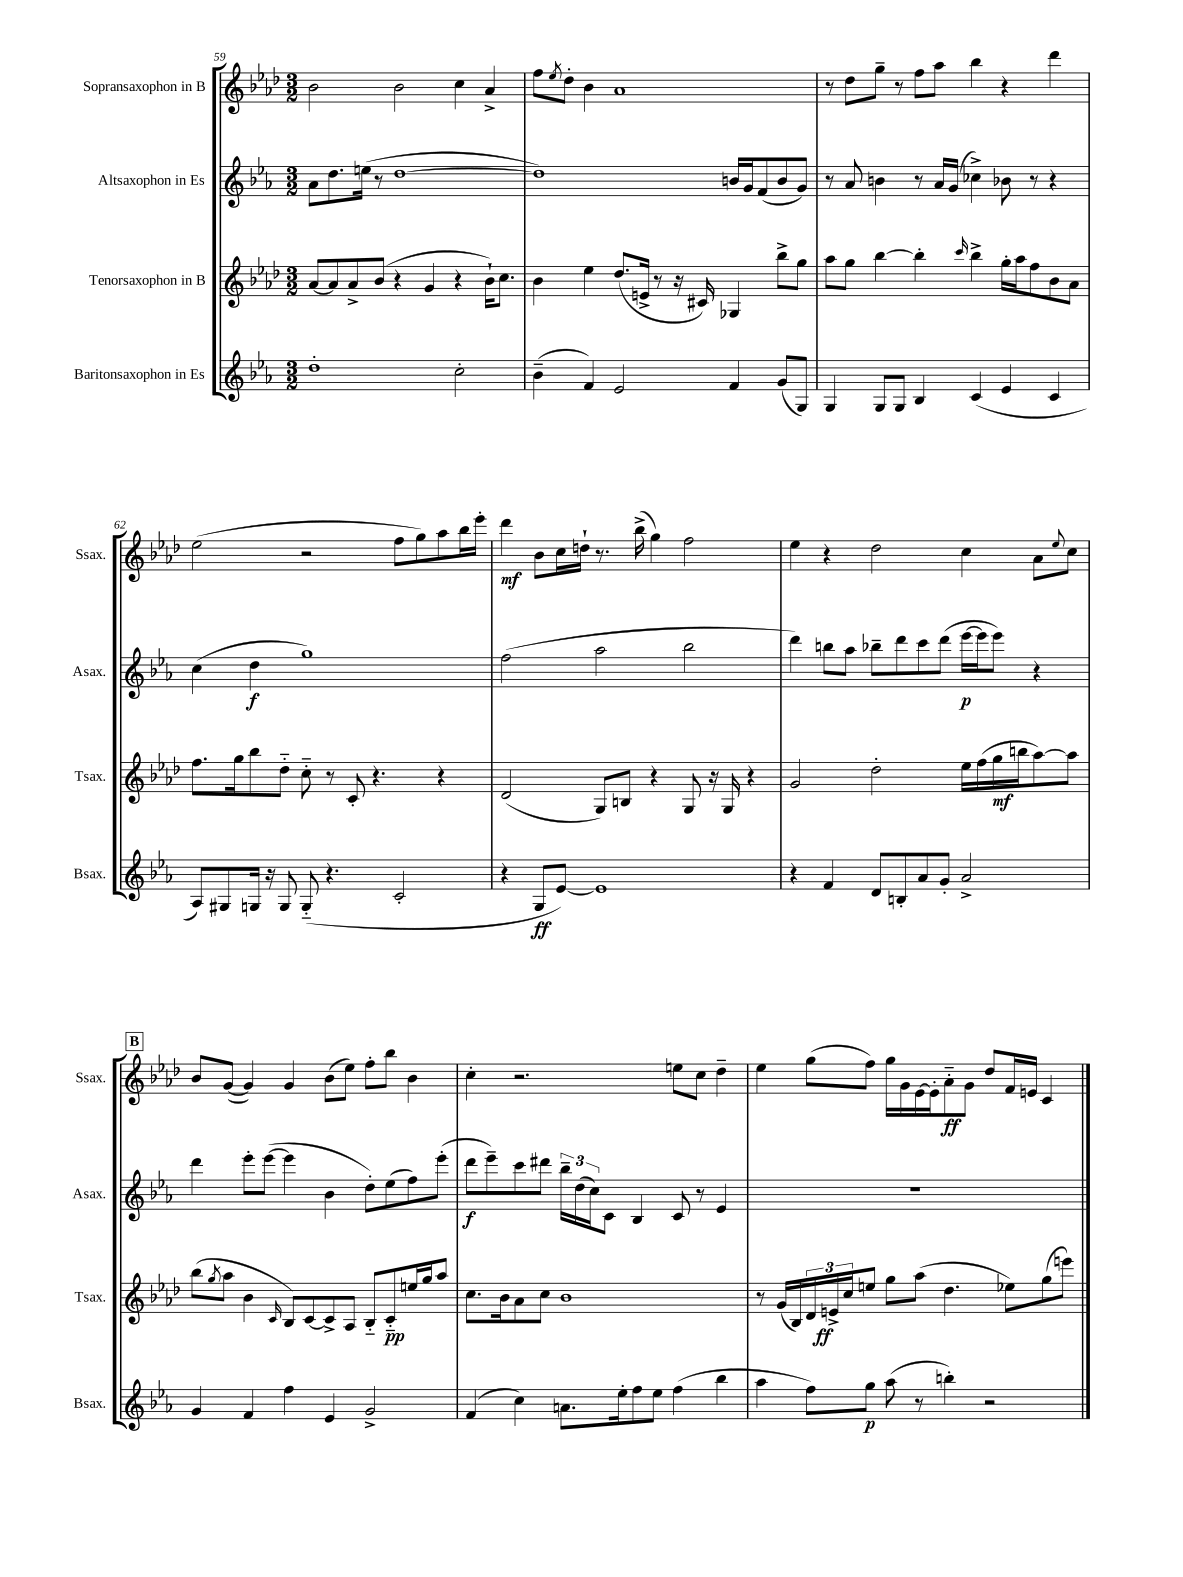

**kern	**kern	**kern	**kern
*staff4	*staff3	*staff2	*staff1
*clefG2	*clefG2	*clefG2	*clefG2
*k[b-e-a-]	*k[b-e-a-d-]	*k[b-e-a-]	*k[b-e-a-d-]
*M3/2	*M3/2	*M3/2	*M3/2
1dd'	[8a-	8a-	2b-
.	8a-]	8.dd	.
.	8a-^	.	.
.	.	(16ee	.
.	(8b-	8r	.
.	4r	[1dd	2b-
.	4g	.	.
2cc'	4r	.	4cc
.	16b-`)	.	4a-^
.	8.cc	.	.
=	=	=	=
(4b-~	4b-	1dd])	8ff
.	.	.	8qee-
.	.	.	8dd-'
4f)	4ee-	.	4b-
2e-	(8.dd-	.	1a-
.	16e^	.	.
.	8r	.	.
.	16r	.	.
.	16c#)	.	.
4f	4G-	16b	.
.	.	16g	.
.	.	(8f	.
(8g	8bb-^	8b	.
8G)	8gg	8g)	.
=	=	=	=
4G	8aa-	8r	8r
.	8gg	8a-	8dd-
8G	[4bb-	4b	8gg~
8G	.	.	8r
4B-	4bb-']	8r	8ff
.	.	16a-	8aa-
.	.	(16g	.
.	16qqccc	.	.
(4c	4bb-^	4cc-^)	4bb-
4e-	16gg'	8b-	4r
.	16aa-	.	.
.	8ff	8r	.
4c	8b-	4r	4ddd-
.	8a-	.	.
=	=	=	=
8A-)	8.ff	(4cc	(2ee-
8G#	.	.	.
.	16gg	.	.
16G	8bb-	4dd	.
16r	.	.	.
8G	8dd-'~	.	.
(8G'~	8cc'~	1gg)	2r
4.r	8r	.	.
.	8c'	.	.
.	4.r	.	.
2c'	.	.	8ff
.	.	.	8gg)
.	4r	.	8aa-
.	.	.	16bb-
.	.	.	16eee-'
=	=	=	=
4r	(2d-	(2ff	4ddd-
8G	.	.	8b-
[8e-)	.	.	16cc
.	.	.	16dd`
1e-]	8G)	2aa-	8.r
.	8B	.	.
.	.	.	(16bb-^
.	4r	.	4gg)
.	8G	2bb-	2ff
.	16r	.	.
.	16G	.	.
.	4r	.	.
=	=	=	=
4r	2g	4ddd)	4ee-
4f	.	8bb	4r
.	.	8aa-	.
8d	2dd-'	8bb-~	2dd-
8B'	.	8ddd	.
8a-	.	8ccc	.
8g'	.	(8ddd	.
2a-^	16ee-	[16eee-	4cc
.	(16ff	16eee-]	.
.	16gg	8eee-)	.
.	16bb	.	.
.	[8aa-)	4r	8a-
.	.	.	8qqee-
.	8aa-]	.	8cc
=	=	=	=
4g	(8bb-	4ddd	8b-
.	8qgg	.	.
.	8aa-	.	([8g
4f	4b-	8eee-'	4g])
.	.	([8eee-	.
.	16qqc	.	.
4ff	8B-)	4eee-]	4g
.	[8c	.	.
4e-	8c^]	4b-	(8b-
.	8A-	.	8ee-)
2g^	8B-'~	8dd')	8ff'
.	8c'~	(8ee-	8bb-
.	16ee	8ff)	4b-
.	16gg	.	.
.	8aa-	(8eee-'	.
=	=	=	=
(4f	8.cc	8ddd	4cc'
.	.	8eee-~)	.
.	16b-	.	.
4cc)	8a-	8ccc	2.r
.	8cc	8ddd#	.
8.a	1b-	24bb-~	.
.	.	(24dd	.
.	.	24cc)	.
.	.	8c	.
16ee-'	.	.	.
8ff	.	4B-	.
8ee-	.	.	.
(4ff	.	8c	8ee
.	.	8r	8cc
4bb-	.	4e-	4dd-~
=	=	=	=
4aa-	8r	1.r	4ee-
.	(16g	.	.
.	16B-)	.	.
8ff)	24d-	.	(8gg
.	24e^	.	.
.	24cc	.	.
8gg	8ee	.	8ff)
(8aa-	8gg	.	16gg
.	.	.	16g
8r	(8aa-	.	[16e-
.	.	.	16e-']
4bb')	4.dd-	.	8a-'~
.	.	.	8g
2r	.	.	8dd-
.	8ee-)	.	16f
.	.	.	16e
.	(8gg	.	4c
.	8eee)	.	.
==	==	==	==
*-	*-	*-	*-
